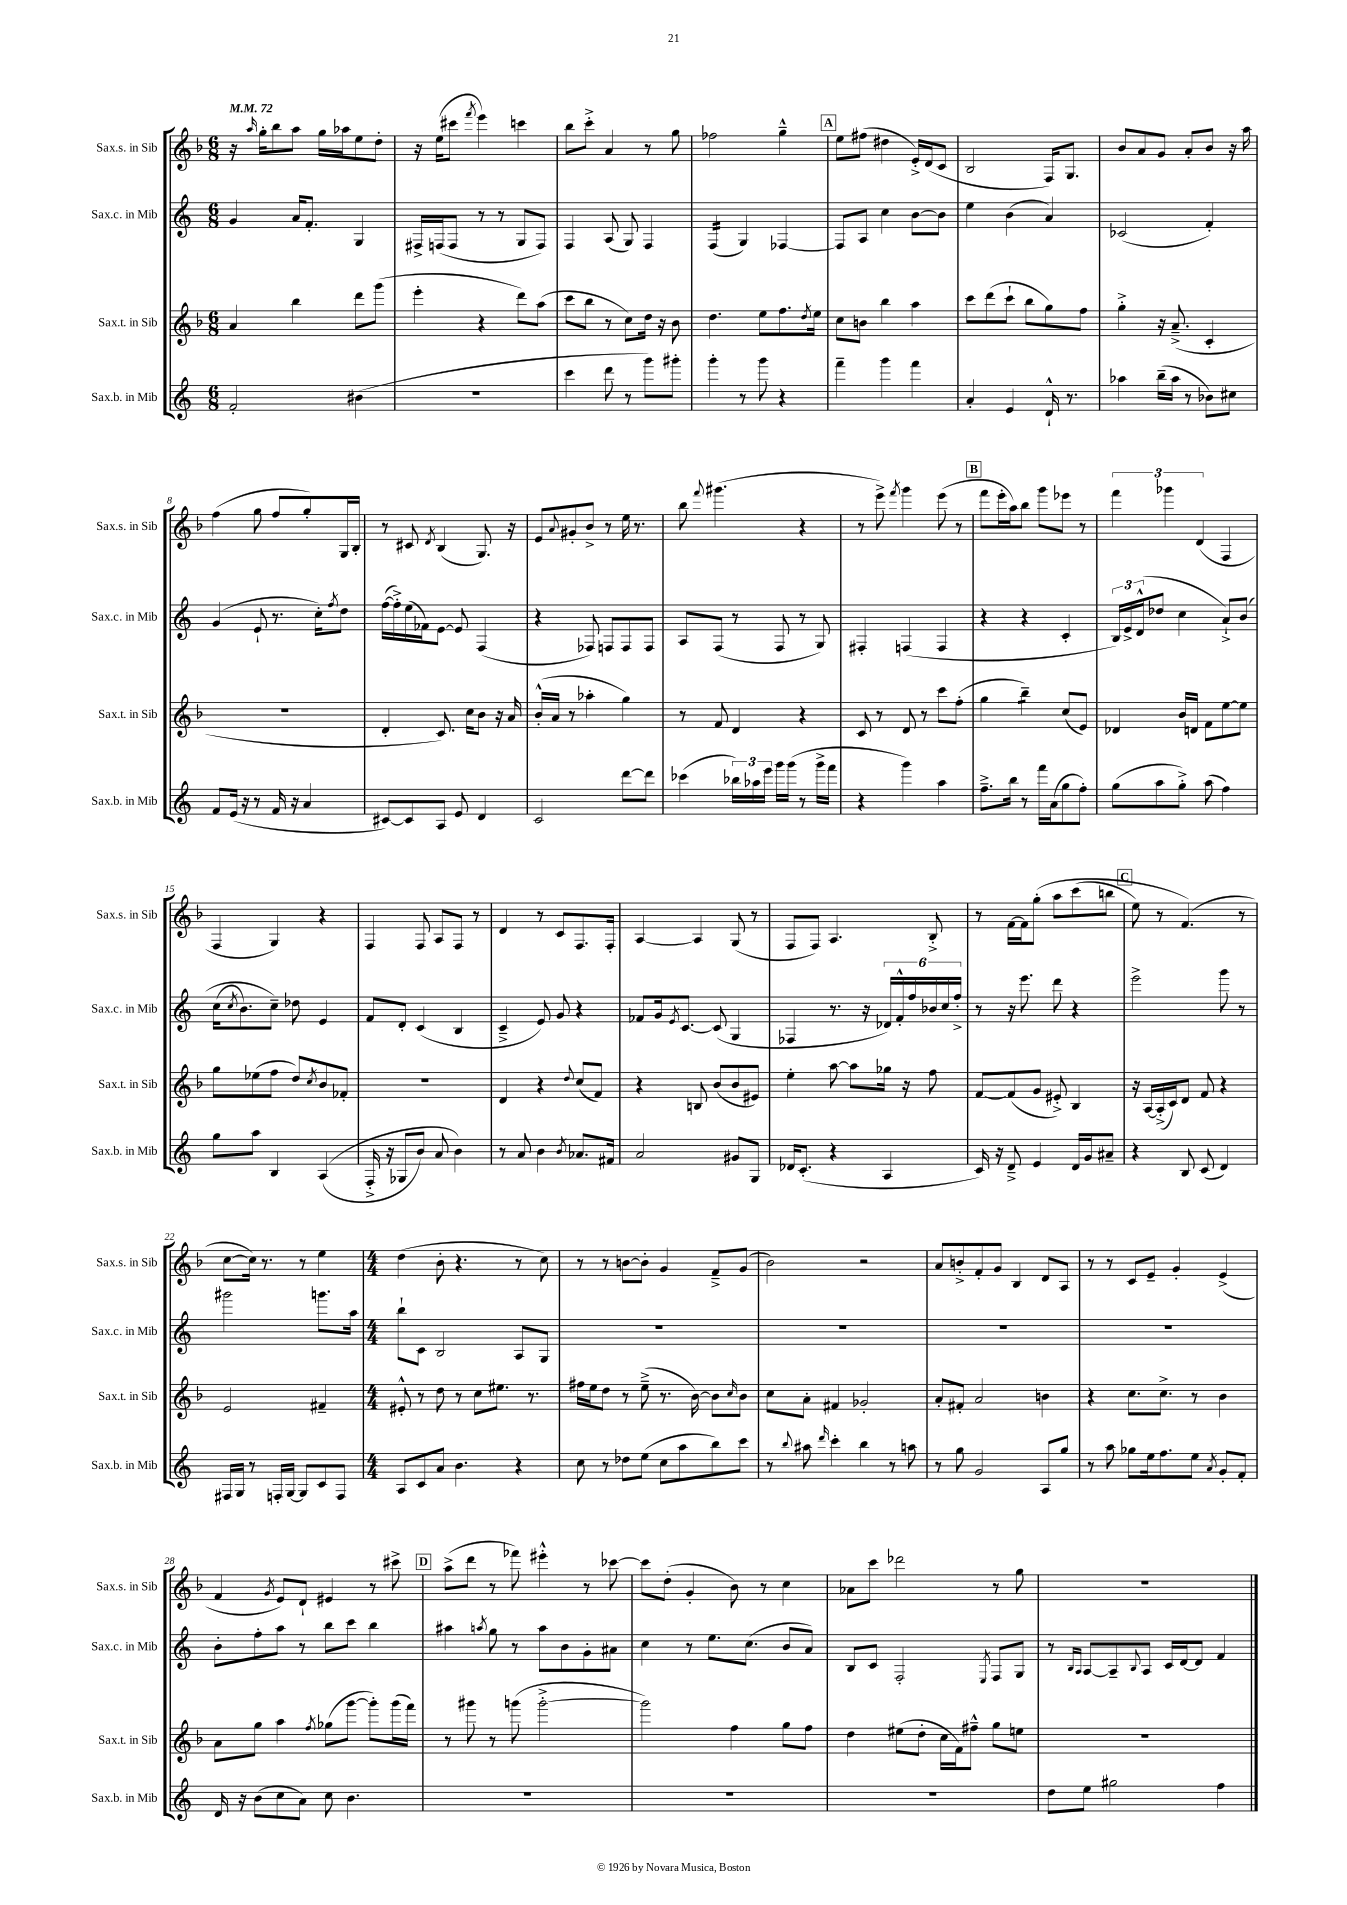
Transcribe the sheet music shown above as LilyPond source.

<<
\new StaffGroup <<
\new Staff = "s0" \with { instrumentName = "Sax.s. in Sib" shortInstrumentName = "Sax.s. in Sib" } {
    \clef treble \key f \major \numericTimeSignature \time 6/8 \tempo 4 = 72
    r16 \grace { a''16 } g''16-. bes''8 a''8 g''16 aes''16 e''8 d''8-. |
    r16 e''16( cis'''8 \acciaccatura { f'''8 } e'''4) c'''4 |
    bes''8 c'''8-.-> a'4 r8 g''8 |
    fes''2 g''4---^ |
    \mark \markup { \box "A" } e''8 fis''8( dis''4 e'16-.->) d'16( c'8 |
    bes2 f16) g8. |
    bes'8 a'8 g'8 a'8-. bes'8 r16 a''16 |
    f''4( g''8 f''8 g''8-.) g16 bes16-. |
    r8 cis'8 \acciaccatura { d'8 } bes4( g8.) r16 |
    e'8 \appoggiatura { a'8 } gis'8-. bes'8-> r8 e''16 r8. |
    bes''8 \appoggiatura { f'''8 } gis'''4.( r4 |
    r8 e'''8->) \acciaccatura { f'''8 } g'''4 e'''8( r8 |
    \mark \markup { \box "B" } f'''8 e'''16-. a''16) bes''8 g'''8 ees'''8 r8 |
    \tuplet 3/2 { f'''4 ges'''4 d'4( } f4 |
    f4 g4) r4 |
    f4 f8 a8 f8 r8 |
    d'4 r8 c'8 f8. f16-. |
    a4~ a4 g8( r8 |
    f8 f8) a4. bes8-.-> |
    r8 f'16~ f'16 g''8-.\( a''8 c'''8( b''8 |
    \mark \markup { \box "C" } e''8) r8 f'4.(\) r8 |
    c''8~ c''16) r8. r8 e''4 |
    \numericTimeSignature \time 4/4 d''4( bes'8-. r4. r8 c''8) |
    r8 r8 b'8~ b'8-. g'4 f'8---> g'8( |
    bes'2) r2 |
    a'8 b'8-.-> f'8-. g'8 bes4 d'8 a8 |
    r8 r8 c'8 e'8-- g'4-. e'4->( |
    f'4 \acciaccatura { g'8 } e'8) d'8-! eis'4 r8 cis'''8-> |
    \mark \markup { \box "D" } a''8->( d'''8 r8 fes'''8) eis'''4-.-^ r8 ces'''8~ |
    ces'''8 d''8-.( g'4-. bes'8) r8 c''4 |
    aes'8 c'''8 des'''2 r8 g''8 |
    R1 \bar "|." |
}
\new Staff = "s1" \with { instrumentName = "Sax.c. in Mib" shortInstrumentName = "Sax.c. in Mib" } {
    \clef treble \key c \major \numericTimeSignature \time 6/8
    g'4 a'16 f'8.-. g4 |
    fis16-> f16( f8 r8 r8 g8 f8) |
    f4 a8( g8) f4 |
    f4:16( g4) fes4~ |
    \mark \markup { \box "A" } fes8 a8 c''4 b'8~ b'8 |
    e''4 b'4( a'4) |
    ces'2( f'4-.) |
    g'4( e'8-! r8. c''16-.) \acciaccatura { f''8 } d''8 |
    f''16~( f''16-.->) e''16( fes'16) e'8~ e'8 f4( |
    r4 fes8) f8 f8 f8 |
    a8 f8( r8 f8 r8 g8) |
    fis4-. f4( f4 |
    \mark \markup { \box "B" } r4 r4 c'4-. |
    \tuplet 3/2 { b16) e'16-> d'16-^( } des''8 c''4 a'8-!->) b'8\( |
    c''16( \acciaccatura { c''8 } b'8.) c''8--\) des''8 e'4 |
    f'8 d'8-. c'4( b4 |
    c'4---> e'8) g'8 r4 |
    fes'8 g'16 \acciaccatura { e'8 } c'8.~ c'8( g4 |
    fes4 r8. r16 \tuplet 6/4 { des'16) f'16-.-^ f''16 bes'16 c''16 f''16-.-> } |
    r8 r16 e'''8. d'''8 r4 |
    \mark \markup { \box "C" } e'''2-> g'''8 r8 |
    gis'''2 g'''8. a''16 |
    \numericTimeSignature \time 4/4 b''8-! c'8 b2 a8 g8 |
    R1 |
    R1 |
    R1 |
    R1 |
    b'8-. f''8-. a''8 r8 b''8 c'''8 b''4 |
    \mark \markup { \box "D" } ais''4 \acciaccatura { a''8 } g''8 r8 a''8 b'8 g'8-. ais'8 |
    c''4 r8 e''8. c''8.( b'8 a'8) |
    b8 c'8 f2-. \acciaccatura { e8 } f8 g8 |
    r8 \grace { b16 a16 } a8~ a8-- \appoggiatura { b8 } a8 c'16 d'16~ d'8 f'4 \bar "|." |
}
\new Staff = "s2" \with { instrumentName = "Sax.t. in Sib" shortInstrumentName = "Sax.t. in Sib" } {
    \clef treble \key f \major \numericTimeSignature \time 6/8
    a'4 bes''4 d'''8 g'''8( |
    e'''4-. r4 d'''8) a''8( |
    c'''8 bes''8 r8 c''8) d''16 r16 bes'8 |
    d''4. e''8 f''8. \acciaccatura { d''8 } e''16 |
    \mark \markup { \box "A" } c''8 b'8 bes''4 a''4 |
    c'''8 d'''8( c'''8-! bes''8 g''8) f''8 |
    g''4-.-> r16 a'8.--->( c'4-. |
    R2. |
    d'4-. c'8.) c''16 bes'8 r16 a'16 |
    bes'16-.-^( a'16 r8 aes''4-. g''4) |
    r8 f'8 d'4 r4 |
    c'8 r8 d'8 r8 c'''8 f''8-.( |
    \mark \markup { \box "B" } g''4 bes''4:8--) c''8( e'8) |
    des'4 bes'16 d'16 f'8 e''8~ e''8 |
    g''8 ees''8( f''8 d''8) \acciaccatura { c''8 } bes'8 fes'8-. |
    R2. |
    d'4 r4 \appoggiatura { d''8 } c''8( f'8) |
    r4 b8 bes'8( bes'8 eis'8) |
    e''4-. a''8~ a''8 ges''16 r16 f''8 |
    f'8~ f'8( g'8 eis'8-.->) bes4 |
    \mark \markup { \box "C" } r16 a16~ a16-.->( c'16) d'8 f'8 r4 |
    e'2 fis'4-- |
    \numericTimeSignature \time 4/4 eis'8-.-^ r8 d''8 r8 c''8 eis''8. r8. |
    fis''16 e''16 d''8 r8 e''8--->( r8. bes'16~) bes'8 \grace { c''16 } bes'8 |
    c''8 a'8-. fis'4 ges'2-. |
    a'8-. fis'8-. a'2 b'4 |
    r4 c''8. c''8.-> r8 bes'4 |
    a'8 g''8 a''4 \acciaccatura { f''8 } ges''8( g'''8~ g'''8-.) g'''16( f'''16) |
    \mark \markup { \box "D" } r8 gis'''8 r8 g'''8( g'''2~-.-> |
    g'''2) f''4 g''8 f''8 |
    d''4 eis''8( d''8-. c''16 f'16) fis''8---^ g''8 e''8 |
    R1 \bar "|." |
}
\new Staff = "s3" \with { instrumentName = "Sax.b. in Mib" shortInstrumentName = "Sax.b. in Mib" } {
    \clef treble \key c \major \numericTimeSignature \time 6/8
    f'2-. bis'4( |
    R2. |
    c'''4 d'''8 r8 g'''8) gis'''8-. |
    g'''4-. r8 g'''8 r4 |
    \mark \markup { \box "A" } f'''4-- g'''4 f'''4 |
    a'4-. e'4 d'16-!-^ r8. |
    aes''4 b''16--( aes''16 r8 bes'8) cis''8 |
    f'8 e'16( r16 r8 f'16 r16 a'4 |
    cis'8~) cis'8 a8 e'8 d'4 |
    c'2 d'''8~ d'''8 |
    ces'''4( \tuplet 3/2 { bes''16) aes''16 e'''16 } g'''16 g'''16( r8 g'''16-> f'''16 |
    r4 g'''4) a''4 |
    \mark \markup { \box "B" } f''8.---> b''16 r8 f'''16 a'16( g''8 f''8-.) |
    g''8( a''8 g''8-.->) a''8( f''4) |
    g''8 a''8 b4 a4(\( |
    f16-.-> r16 ges8 b'8) a'8 b'4\) |
    r8 a'8 b'4 \acciaccatura { b'8 } aes'8. fis'16 |
    a'2 gis'8 g8 |
    des'16 c'8.-.( r4 a4 |
    c'16) r16 d'8---> e'4 d'16 g'16 ais'8-- |
    \mark \markup { \box "C" } r4 b8 c'8( d'4) |
    fis16 g16 r8 f16-. g16~ g8 c'8 f8 |
    \numericTimeSignature \time 4/4 a8 c'8 a'8 b'4. r4 |
    c''8 r8 des''8 e''8( c''8 a''8 b''8) c'''8 |
    r8 \appoggiatura { b''8 } ais''8 \grace { d'''16 } c'''4-. b''4 r8 a''8 |
    r8 g''8 g'2 a8 g''8 |
    r8 a''8 ges''8 e''16 f''8. e''8 \acciaccatura { a'8 } g'8-. f'8-. |
    d'16 r16 b'8( c''8 a'8) c''8 b'4. |
    \mark \markup { \box "D" } R1 |
    R1 |
    R1 |
    d''8 e''8 gis''2 f''4 \bar "|." |
}
>>
>>
